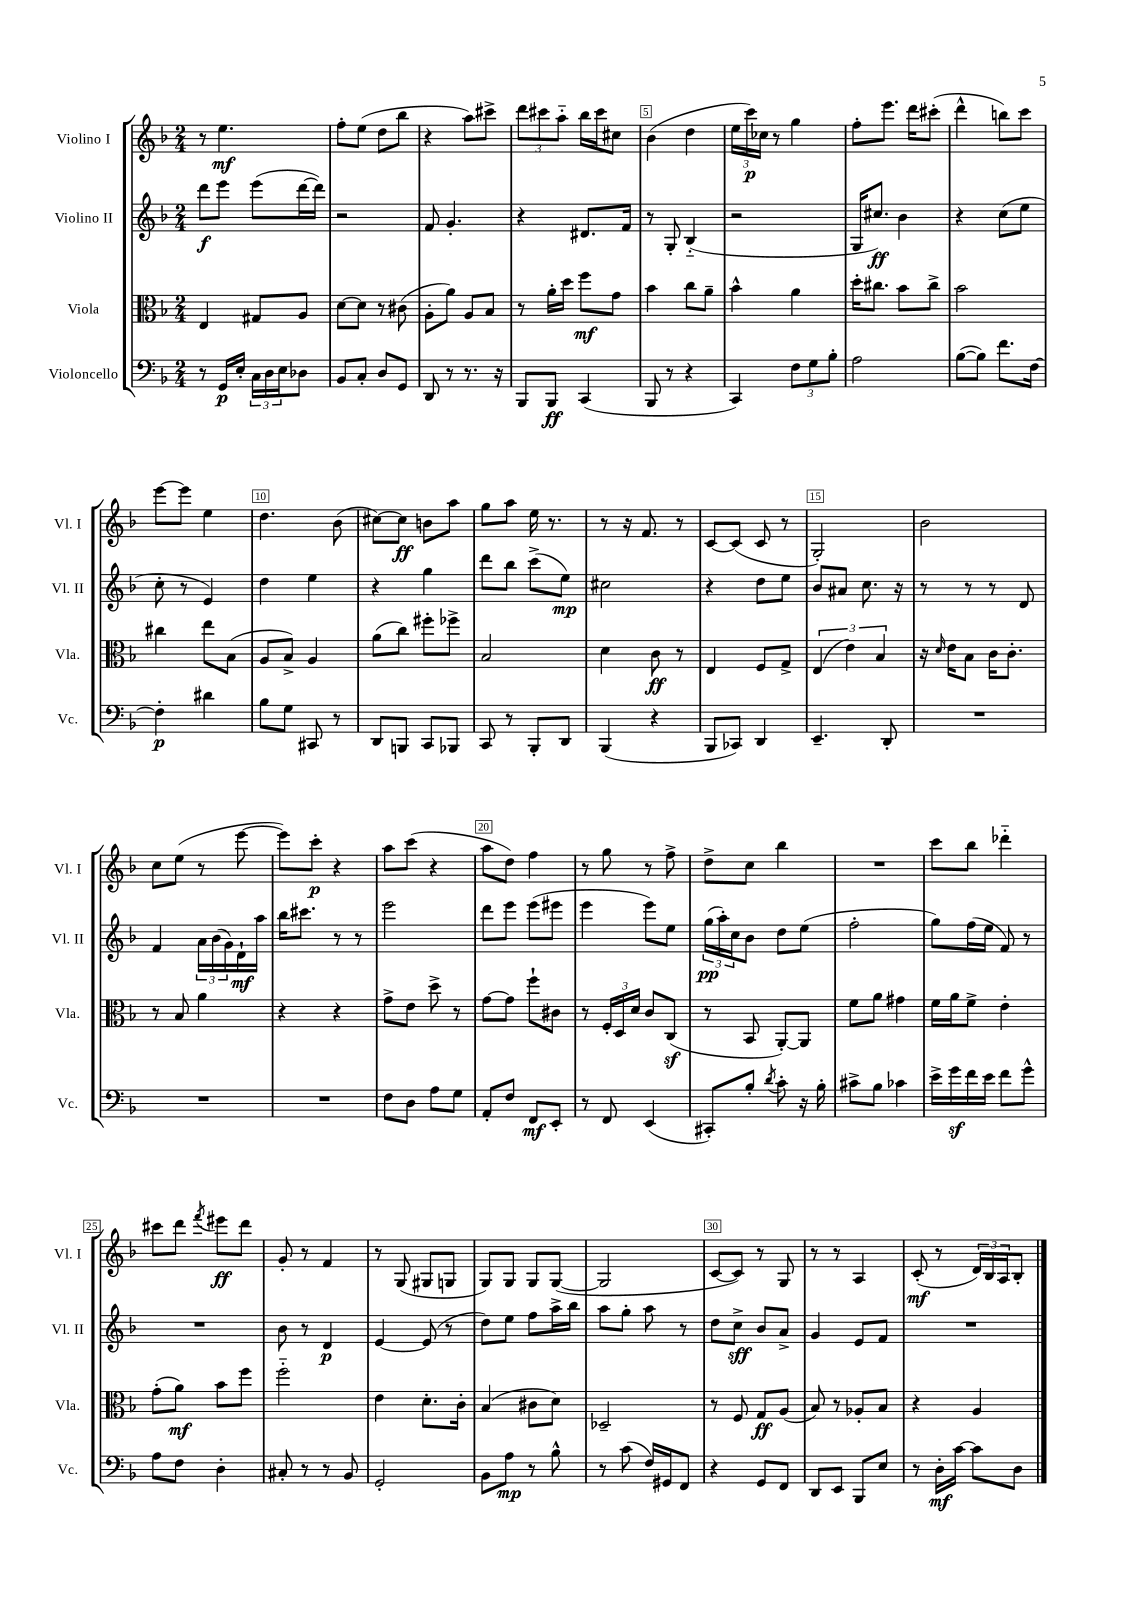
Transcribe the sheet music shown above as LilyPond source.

<<
\new StaffGroup <<
\new Staff = "s0" \with { instrumentName = "Violino I" shortInstrumentName = "Vl. I" } {
    \clef treble \key f \major \numericTimeSignature \time 2/4
    r8 e''4.\mf |
    f''8-. e''8( d''8 bes''8 |
    r4 a''8) cis'''8-> |
    \tuplet 3/2 { d'''8 cis'''8 a''8-_ } bes''16 cis'''16 cis''8 |
    bes'4( d''4 |
    \tuplet 3/2 { e''16 c'''16\p) ces''16 } r8 g''4 |
    f''8-. e'''8. d'''16 cis'''8-.( |
    d'''4-^ b''8) c'''8 |
    e'''8~ e'''8 e''4 |
    d''4. bes'8( |
    cis''8~) cis''8\ff b'8 a''8 |
    g''8 a''8 e''16 r8. |
    r8 r16 f'8. r8 |
    c'8~ c'8( c'8 r8 |
    g2-.) |
    bes'2 |
    c''8 e''8( r8 e'''8~ |
    e'''8) c'''8-.\p r4 |
    a''8 c'''8( r4 |
    a''8 d''8) f''4 |
    r8 g''8 r8 f''8-> |
    d''8-> c''8 bes''4 |
    R2 |
    c'''8 bes''8 des'''4-_ |
    cis'''8 d'''8 \acciaccatura { f'''8 } eis'''8\ff d'''8 |
    g'8-. r8 f'4 |
    r8 g8( gis8 g8 |
    g8) g8 g8 g8~( |
    g2 |
    c'8~ c'8) r8 g8 |
    r8 r8 a4 |
    c'8-.\mf( r8 \tuplet 3/2 { d'16) bes16 a16 } bes8-. \bar "|." |
}
\new Staff = "s1" \with { instrumentName = "Violino II" shortInstrumentName = "Vl. II" } {
    \clef treble \key f \major \numericTimeSignature \time 2/4
    d'''8\f e'''8 e'''8( d'''16~ d'''16) |
    r2 |
    f'8 g'4.-. |
    r4 dis'8. f'16 |
    r8 g8-. bes4-_( |
    r2 |
    g16 cis''8.\ff) bes'4 |
    r4 c''8( e''8 |
    c''8-. r8 e'4) |
    d''4 e''4 |
    r4 g''4 |
    d'''8 bes''8 c'''8->( e''8\mp) |
    cis''2 |
    r4 d''8 e''8 |
    bes'8 ais'8 c''8. r16 |
    r8 r8 r8 d'8 |
    f'4 \tuplet 3/2 { a'16 bes'16( g'16) } d'16-!\mf a''16 |
    bes''16 cis'''8. r8 r8 |
    e'''2 |
    d'''8 e'''8 e'''8( eis'''8 |
    e'''4 e'''8) e''8 |
    \tuplet 3/2 { g''16\pp( a''16-.) c''16 } bes'8 d''8 e''8( |
    f''2-. |
    g''8) f''16( e''16 f'8) r8 |
    R2 |
    bes'8 r8 d'4\p |
    e'4~ e'8( r8 |
    d''8) e''8 f''8 a''16-> bes''16 |
    a''8 g''8-. a''8 r8 |
    d''8 c''8->\sff bes'8 a'8-> |
    g'4 e'8 f'8 |
    R2 \bar "|." |
}
\new Staff = "s2" \with { instrumentName = "Viola" shortInstrumentName = "Vla." } {
    \clef alto \key f \major \numericTimeSignature \time 2/4
    e4 gis8 a8 |
    d'8~ d'8 r8 cis'8( |
    a8-. a'8) a8 bes8 |
    r8 a'16-. d''16 f''8\mf g'8 |
    bes'4 c''8 a'8-- |
    bes'4-^ a'4 |
    d''16-. cis''8. bes'8 cis''8-> |
    bes'2 |
    cis''4 e''8 bes8( |
    a8 bes8->) a4 |
    a'8( c''8) fis''8-. fes''8-> |
    bes2 |
    d'4 c'8\ff r8 |
    e4 f8 g8-> |
    \tuplet 3/2 { e4( e'4) bes4 } |
    r16 \grace { d'16 } e'16 bes8 c'16 c'8.-. |
    r8 bes8 a'4 |
    r4 r4 |
    g'8-> e'8 d''8-> r8 |
    g'8~ g'8 f''8-! cis'8 |
    r8 \tuplet 3/2 { f16-. d16 d'16 } c'8 c8\sf( |
    r8 bes,8 a,8~-.) a,8 |
    f'8 a'8 gis'4 |
    f'16 a'16 f'8-> e'4-. |
    g'8-.( a'8\mf) bes'8 f''8 |
    f''2-_ |
    e'4 d'8.-. c'16-. |
    bes4( cis'8 d'8) |
    des2-- |
    r8 f8 g8\ff a8( |
    bes8) r8 aes8-. bes8 |
    r4 a4 \bar "|." |
}
\new Staff = "s3" \with { instrumentName = "Violoncello" shortInstrumentName = "Vc." } {
    \clef bass \key f \major \numericTimeSignature \time 2/4
    r8 g,16\p e16-. \tuplet 3/2 { c16 d16 e16 } des8 |
    bes,8 c8-. d8 g,8 |
    d,8 r8 r8. r16 |
    bes,,8 bes,,8\ff c,4( |
    bes,,8 r8 r4 |
    c,4) \tuplet 3/2 { f8 g8 bes8-. } |
    a2 |
    bes8~( bes8) f'8. f16~ |
    f4-.\p dis'4 |
    bes8 g8 cis,8 r8 |
    d,8 b,,8 c,8 bes,,8 |
    c,8 r8 bes,,8-. d,8 |
    bes,,4( r4 |
    bes,,8 ces,8) d,4 |
    e,4.-- d,8-. |
    R2 |
    R2 |
    R2 |
    f8 d8 a8 g8 |
    a,8-. f8 f,8\mf e,8-. |
    r8 f,8 e,4( |
    cis,8-.) bes8-. \acciaccatura { d'8 } c'8-. r16 bes16-. |
    cis'8-> bes8 ces'4 |
    e'16-> g'16\sf f'16 e'16 f'8 g'8-^ |
    a8 f8 d4-. |
    cis8-. r8 r8 bes,8 |
    g,2-. |
    bes,8 a8\mp r8 bes8-^ |
    r8 c'8( f16) gis,16 f,8 |
    r4 g,8 f,8 |
    d,8 e,8 bes,,8 e8 |
    r8 d16-.\mf c'16~ c'8 d8 \bar "|." |
}
>>
>>
\layout { \context { \Score \override BarNumber.break-visibility = ##(#f #t #t) barNumberVisibility = #(every-nth-bar-number-visible 5) \override BarNumber.stencil = #(make-stencil-boxer 0.1 0.3 ly:text-interface::print) } }
